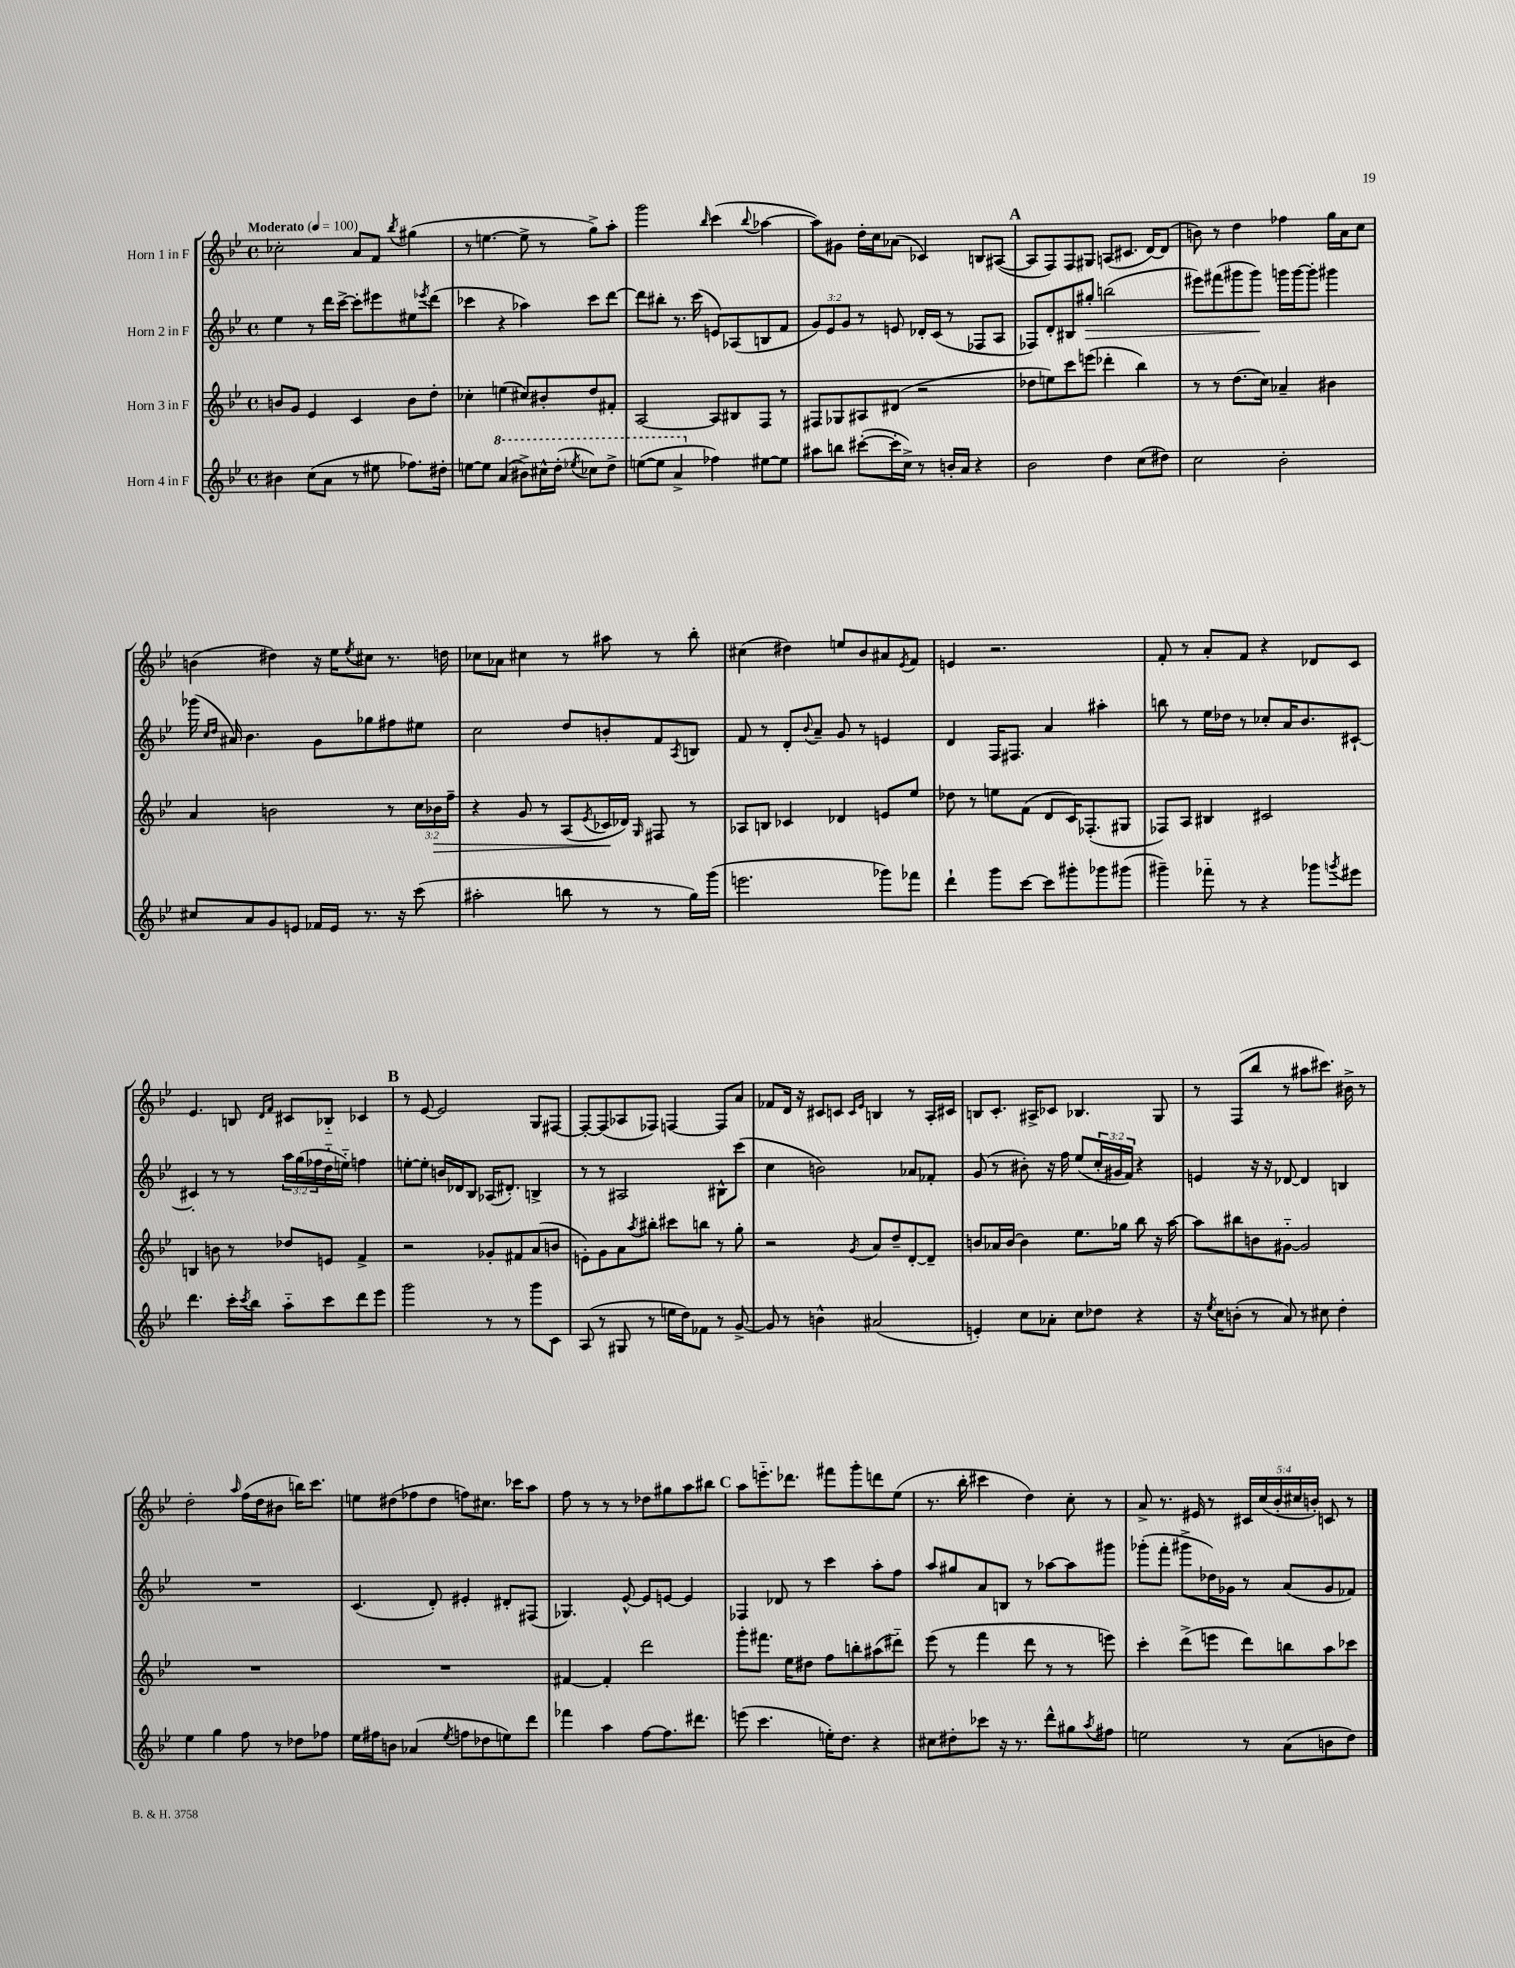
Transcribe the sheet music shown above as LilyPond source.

<<
\new StaffGroup <<
\new Staff = "s0" \with { instrumentName = "Horn 1 in F" } {
    \clef treble \key bes \major \defaultTimeSignature \time 4/4 \override Staff.TupletNumber.text = #tuplet-number::calc-fraction-text \tempo "Moderato" 4 = 100
    ces''2-. a'8 f'8 \acciaccatura { bes''8 } gis''4( |
    r8 e''4.~ e''8-> r8 g''8->) a''8-. |
    g'''2 \grace { bes''16 } c'''4( \appoggiatura { bes''8 } aes''4~ |
    aes''8) gis'8 d''16-. c''16 aes'8( ces'4) b8 ais8~( |
    \mark \markup { \bold "A" } ais8 f8) f8 gis8 a8( cis'8. d'16~) d'8( |
    b'8) r8 d''4 fes''4 g''16 a'16 c''8 |
    b'4( dis''4) r16 ees''16 \acciaccatura { ees''8 } cis''8 r8. d''16 |
    ces''8 aes'8 cis''4 r8 ais''8 r8 bes''8-. |
    cis''4( dis''4) e''8 bes'8 ais'8 \acciaccatura { ees'8 } f'8 |
    e'4 r2. |
    f'8-. r8 a'8-. f'8 r4 des'8 c'8 |
    ees'4. b8 \grace { d'16 f'16 } cis'8 bes8-_ ces'4 |
    \mark \markup { \bold "B" } r8 ees'8~ ees'2 g8 fis8~ |
    fis8~-. fis8( aes8 fes8) f4~ f8 a'8 |
    fes'8 d'16 r16 cis'8 c'8 \grace { c'16 ees'16 } b4 r8 a16-. cis'16 |
    b8 c'8.-. ais16-> ces'8 bes4. g8 |
    r8 f8( bes''8 r8 ais''8 cis'''8.) bis'16-> r8 |
    d''2-. \grace { a''16 } f''16( d''16 bis'8 b''16) c'''8. |
    e''8 dis''8( fes''8 dis''8 f''8) cis''8. ces'''16 a''8 |
    f''8 r8 r8 r8 des''8 gis''8 a''8 bis''8 |
    \mark \markup { \bold "C" } a''8 e'''8.-_ des'''8. fis'''8 g'''8-. d'''8 ees''8( |
    r8. bes''16-. cis'''4 d''4) c''8-. r8 |
    a'8-> r8. eis'16 r8 \tuplet 5/4 { cis'16 c''16( bes'16-. cis''16 b'16-.) } c'8 r8 \bar "|." |
}
\new Staff = "s1" \with { instrumentName = "Horn 2 in F" } {
    \clef treble \key bes \major \defaultTimeSignature \time 4/4 \override Staff.TupletNumber.text = #tuplet-number::calc-fraction-text
    ees''4 r8 d'''16 c'''16~-> c'''8-. eis'''8 eis''8 \acciaccatura { ees'''8 } d'''8( |
    ces'''4 r4 aes''4) ces'''8 d'''8~ |
    d'''8 bis''8-. r8. c'''16( e'8) aes8( b8 f'8 |
    \tuplet 3/2 { g'8) ees'8 g'8 } r8 e'8 des'16-. c'16( r8 fes8 a8 |
    \mark \markup { \bold "A" } fes8) d'8-. bis8 gis''8-.\> b''2( |
    eis'''8) fis'''8( gis'''8 gis'''8\!) g'''16 g'''16~ g'''8-. gis'''4 |
    ges'''16( \grace { c''16 d''16 } ais'16) bes'4. g'8 ges''8 fis''8 eis''8 |
    c''2 d''8 b'8-. f'8 \acciaccatura { a8 } b8 |
    f'8 r8 d'8-. \appoggiatura { bes'8 } a'8-- g'8 r8 e'4 |
    d'4 f16 fis8. a'4 ais''4-. |
    b''8 r8 ees''16 des''16 r8 ces''8-. a'16 bes'8. cis'8~-! |
    cis'4-. r8 r8 \tuplet 3/2 { a''16 g''16( fes''16 } d''16-_ e''16-_) f''4 |
    \mark \markup { \bold "B" } e''8~-. e''8-. b'16 des'16 bes8 aes16( dis'8.-.) b4-> |
    r8 r8 ais2 bis8-^ c'''8( |
    c''4 b'2) aes'8 fes'8-. |
    g'8( r8 bis'8-.) r16 f''16 ees''8( \tuplet 3/2 { c''16-. gis'16 f'16) } r4 |
    e'4 r16 r16 des'8~ des'4 b4 |
    R1 |
    c'4.( d'8-.) eis'4-. dis'8-. fis8( |
    ges4.) ees'8~-^ ees'8 e'8~ e'4 |
    \mark \markup { \bold "C" } fes4 des'8 r8 c'''4 a''8-. f''8 |
    a''8 gis''8 a'8 b8 r8 aes''8~ aes''8 gis'''8 |
    ges'''8-.( f'''8-. gis'''8-> des''16) ges'16 r8 a'8( ges'8 fes'8) \bar "|." |
}
\new Staff = "s2" \with { instrumentName = "Horn 3 in F" } {
    \clef treble \key bes \major \defaultTimeSignature \time 4/4 \override Staff.TupletNumber.text = #tuplet-number::calc-fraction-text
    b'8 g'8 ees'4 c'4 b'8 d''8-. |
    ces''4-. e''4( cis''8) bis'8-. d''8 fis'8-. |
    a2~ a8 bis8 f8 r8 |
    fis8 ges8 ais8 dis'8( r2 |
    \mark \markup { \bold "A" } des''8 e''8) c'''8 e'''8( des'''4-. bes''4) |
    r8 r8 d''8.( c''16) aes'4-- bis'4 |
    a'4 b'2 r8 \tuplet 3/2 { c''16 bes'16\> f''16-- } |
    r4 g'8 r8 a8( \acciaccatura { ees'8 } ces'16\! des'16) \grace { g16 } fis8 r8 |
    aes8 b8 ces'4 des'4 e'8 ees''8 |
    des''8 r8 e''8 f'8( d'8 c'16) fes8.-.( gis8 |
    fes8) a8 bis4 cis'2 |
    b4 b'8 r8 des''8 e'8 f'4-> |
    \mark \markup { \bold "B" } r2 ges'8-. fis'8 a'8( b'8 |
    e'8-.) g'8 a'8 \acciaccatura { a''8 } bis''8-. cis'''8 b''8 r8 g''8-. |
    r2 \acciaccatura { g'8 } a'8 d''8-- d'8~-. d'8-- |
    b'8 aes'16 b'16~ b'4 ees''8. ges''16 bes''8 r16 a''16~ |
    a''8 bis''8 b'8 gis'8~-_ gis'2 |
    R1 |
    R1 |
    fis'4~ fis'4-. d'''2 |
    \mark \markup { \bold "C" } g'''8-. fis'''8. ees''16 dis''8 f''8 b''8-. ais''8( dis'''8-_) |
    ees'''8( r8 f'''4 d'''8 r8 r8 e'''8) |
    c'''4-. d'''8->( e'''8 d'''8) b''8 a''8 ces'''8 \bar "|." |
}
\new Staff = "s3" \with { instrumentName = "Horn 4 in F" } {
    \clef treble \key bes \major \defaultTimeSignature \time 4/4
    bis'4 c''8( a'8 r8 eis''8 fes''8.) dis''16-. |
    e''8~ e''8 \ottava #1 a''4( bis''8->) cis'''16-^ d'''16-.( \acciaccatura { ees'''!8 } ces'''8) d'''8-> |
    e'''8~( e'''8 a''4-> \ottava #0 fes''4) eis''8~ eis''8 |
    ais''8 b''8 cis'''8~-.( cis'''16-. c''16->) r8 b'16-. a'16 r4 |
    \mark \markup { \bold "A" } bes'2 d''4 c''8( dis''8) |
    c''2 bes'2-. |
    cis''8 a'8 g'8 e'8 fes'16 e'16 r8. r16 c'''8( |
    ais''2-. b''8 r8 r8 g''16) g'''16( |
    e'''2. ges'''8) fes'''8 |
    d'''4-! g'''8 c'''8~ c'''8 gis'''8-. ges'''8 gis'''8( |
    gis'''4--) fes'''8-_ r8 r4 ges'''8 \acciaccatura { g'''8 } eis'''8 |
    d'''4. c'''16-. \acciaccatura { c'''8 } bes''16 a''8-_ c'''8 d'''8 ees'''8 |
    \mark \markup { \bold "B" } g'''2 r8 r8 g'''8 c'8 |
    a8( r8 gis8 r8 e''16 d''16) fes'8 r8 g'8~-> |
    g'8 r8 b'4-^ ais'2( |
    e'4-.) c''8 aes'8-. c''8 des''8 r4 |
    r16 \acciaccatura { ees''8 } c''16 b'8-.( r8 a'8) r8 cis''8 d''4-. |
    ees''4 g''4 f''8 r8 des''8 fes''8 |
    ees''16 fis''16 b'8 aes'4( \acciaccatura { ees''8 } f''8 des''8 e''8) d'''8 |
    fes'''4 a''4 f''8~ f''8. dis'''8. |
    \mark \markup { \bold "C" } e'''8( c'''4. e''16-.) d''8. r4 |
    cis''8 dis''8-. ces'''8 r16 r8. d'''8-^ gis''8 \acciaccatura { a''8 } fis''8 |
    e''2 r8 a'8( b'8 d''8) \bar "|." |
}
>>
>>
\layout { \context { \Score \remove "Bar_number_engraver" } }
